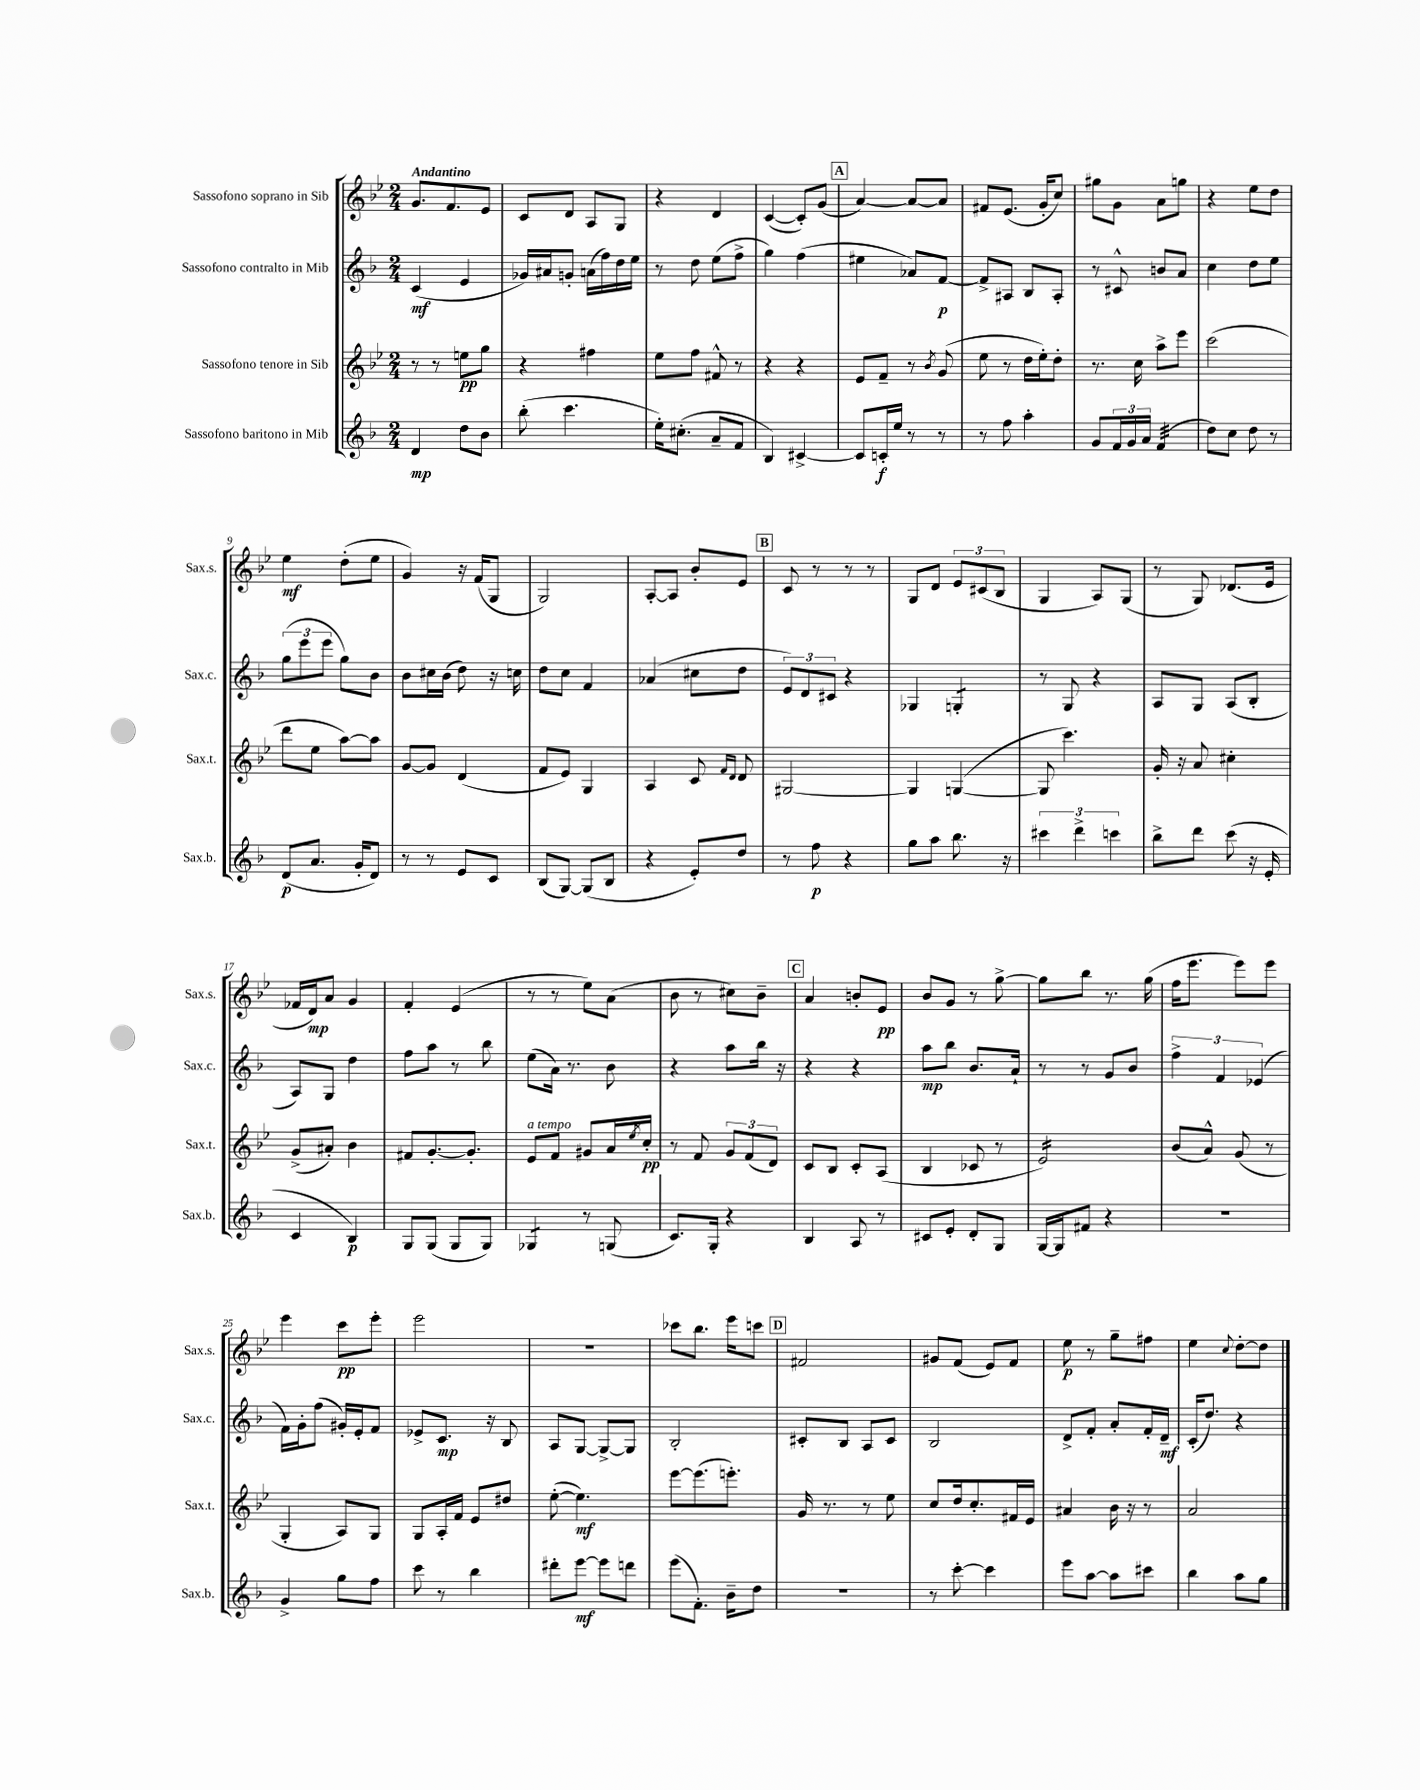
<<
\new StaffGroup <<
\new Staff = "s0" \with { instrumentName = "Sassofono soprano in Sib" shortInstrumentName = "Sax.s." } {
    \clef treble \key bes \major \numericTimeSignature \time 2/4 \tempo "Andantino"
    g'8. f'8. ees'8 |
    c'8 d'8 a8 g8 |
    r4 d'4 |
    c'4~( c'8-.) g'8( |
    \mark \markup { \box "A" } a'4~) a'8~ a'8 |
    fis'8 ees'8.( g'16-. c''8) |
    gis''8 g'8 a'8 g''8 |
    r4 ees''8 d''8 |
    ees''4\mf d''8-.( ees''8 |
    g'4) r16 f'16( g8 |
    g2) |
    a8~-. a8 bes'8-. ees'8 |
    \mark \markup { \box "B" } c'8 r8 r8 r8 |
    g8 d'8 \tuplet 3/2 { ees'8 cis'8( bes8 } |
    g4 a8) g8( |
    r8 g8) des'8.( ees'16 |
    fes'16 d'16\mp) a'8 g'4 |
    f'4-. ees'4( |
    r8 r8 ees''8) a'8( |
    bes'8 r8 cis''8) bes'8-- |
    \mark \markup { \box "C" } a'4 b'8-. ees'8\pp |
    bes'8 g'8 r8 g''8~-> |
    g''8 bes''8 r8. g''16( |
    f''16 ees'''8. ees'''8) ees'''8 |
    ees'''4 c'''8\pp ees'''8-. |
    ees'''2 |
    R2 |
    ces'''8 bes''8. ees'''16 c'''8 |
    \mark \markup { \box "D" } fis'2 |
    gis'8 f'8( ees'8) f'8 |
    ees''8\p r8 g''8-- fis''8 |
    ees''4 \appoggiatura { c''8 } d''8~-. d''8 \bar "|." |
}
\new Staff = "s1" \with { instrumentName = "Sassofono contralto in Mib" shortInstrumentName = "Sax.c." } {
    \clef treble \key f \major \numericTimeSignature \time 2/4
    c'4\mf( e'4 |
    ges'16) ais'16 g'8-. a'16( f''16) d''16 e''16 |
    r8 d''8 e''8( f''8-> |
    g''4) f''4( |
    \mark \markup { \box "A" } eis''4 aes'8) f'8~\p |
    f'8-> ais8 bes8 ais8-. |
    r8 cis'8-^ b'8 a'8 |
    c''4 d''8 e''8 |
    \tuplet 3/2 { g''8( e'''8 e'''8 } g''8) bes'8 |
    bes'8 cis''16 bes'16( d''8) r16 c''16 |
    d''8 c''8 f'4 |
    aes'4( cis''8 d''8 |
    \mark \markup { \box "B" } \tuplet 3/2 { e'8) d'8 cis'8 } r4 |
    ges4 g4:8-. |
    r8 g8 r4 |
    a8 g8 a8( bes8-. |
    a8) g8 d''4 |
    f''8 a''8 r8 bes''8 |
    e''8( a'16) r8. bes'8 |
    r4 a''8 bes''16 r16 |
    \mark \markup { \box "C" } r4 r4 |
    a''8\mp bes''8 bes'8. a'16-! |
    r8 r8 g'8 bes'8 |
    \tuplet 3/2 { f''4-> f'4 ees'4( } |
    f'16) g'16-. f''8( gis'16-.) e'16-. f'8 |
    ees'8-> c'8.\mp r16 bes8 |
    a8 g8~ g8~-> g8 |
    bes2-. |
    \mark \markup { \box "D" } cis'8-. bes8 a8 cis'8 |
    bes2 |
    d'8-> f'8-. a'8-. f'16-. d'16--\mf |
    c'16-.( d''8.) r4 \bar "|." |
}
\new Staff = "s2" \with { instrumentName = "Sassofono tenore in Sib" shortInstrumentName = "Sax.t." } {
    \clef treble \key bes \major \numericTimeSignature \time 2/4
    r8 r8 e''8\pp g''8 |
    r4 fis''4 |
    ees''8 f''8 fis'8-^ r8 |
    r4 r4 |
    \mark \markup { \box "A" } ees'8 f'8-- r8 \acciaccatura { bes'8 } g'8( |
    ees''8 r8 d''16 ees''16-.) d''8-. |
    r8. c''16 a''8-> ees'''8 |
    c'''2( |
    d'''8 ees''8 a''8~) a''8 |
    g'8~ g'8 d'4( |
    f'8 ees'8) g4 |
    a4 c'8 \grace { f'16 d'16 } d'8 |
    \mark \markup { \box "B" } gis2~ |
    gis4 g4~( |
    g8 c'''4.) |
    g'16-. r16 a'8 cis''4-. |
    g'8->( ais'8-.) bes'4 |
    fis'8 g'8.~-. g'8.-. |
    ees'8^\markup { \italic "a tempo" } f'8 gis'8 a'16 \acciaccatura { ees''8 } c''16-.\pp |
    r8 f'8 \tuplet 3/2 { g'8 f'8( d'8) } |
    \mark \markup { \box "C" } c'8 bes8 c'8-. a8( |
    bes4 ces'8 r8 |
    ees'2:16) |
    bes'8( a'8-^) g'8( r8 |
    g4-. a8) g8 |
    g8 a16-. f'16 ees'8 dis''8 |
    ees''8~-.( ees''4.\mf) |
    ees'''8~ ees'''8.( e'''8.-.) |
    \mark \markup { \box "D" } g'16 r8. r8 ees''8 |
    c''8 d''16 c''8.-. fis'16 ees'16 |
    ais'4 bes'16 r16 r8 |
    a'2 \bar "|." |
}
\new Staff = "s3" \with { instrumentName = "Sassofono baritono in Mib" shortInstrumentName = "Sax.b." } {
    \clef treble \key f \major \numericTimeSignature \time 2/4
    d'4\mp d''8 bes'8 |
    bes''8-.( c'''4. |
    e''16-.) cis''8.-.( a'8-- f'8 |
    bes4) cis'4~-> |
    \mark \markup { \box "A" } cis'8 c'16-.\f e''16 r8 r8 |
    r8 f''8 a''4-. |
    g'8 \tuplet 3/2 { f'16 g'16 a'16 } f'4:32( |
    d''8) c''8 d''8 r8 |
    d'8\p( a'8. g'16-. d'8) |
    r8 r8 e'8 c'8 |
    bes8( g8~) g8( bes8 |
    r4 e'8-.) d''8 |
    \mark \markup { \box "B" } r8 f''8\p r4 |
    g''8 a''8 bes''8. r16 |
    \tuplet 3/2 { cis'''4 d'''4-> c'''4 } |
    bes''8-> d'''8 c'''8( r16 e'16-. |
    c'4 bes4\p) |
    g8 g8( g8 g8) |
    ges4:8 r8 g8( |
    c'8.) g16-. r4 |
    \mark \markup { \box "C" } bes4 a8 r8 |
    cis'8 e'8-. d'8-. g8 |
    g16~ g16 fis'8 r4 |
    R2 |
    g'4-> g''8 f''8 |
    c'''8 r8 bes''4 |
    dis'''8-. e'''8~\mf e'''8 d'''8 |
    e'''8( f'8.-.) bes'16-- d''8 |
    \mark \markup { \box "D" } R2 |
    r8 c'''8~-. c'''4 |
    e'''8 a''8~ a''8 cis'''8 |
    bes''4 a''8 g''8 \bar "|." |
}
>>
>>
